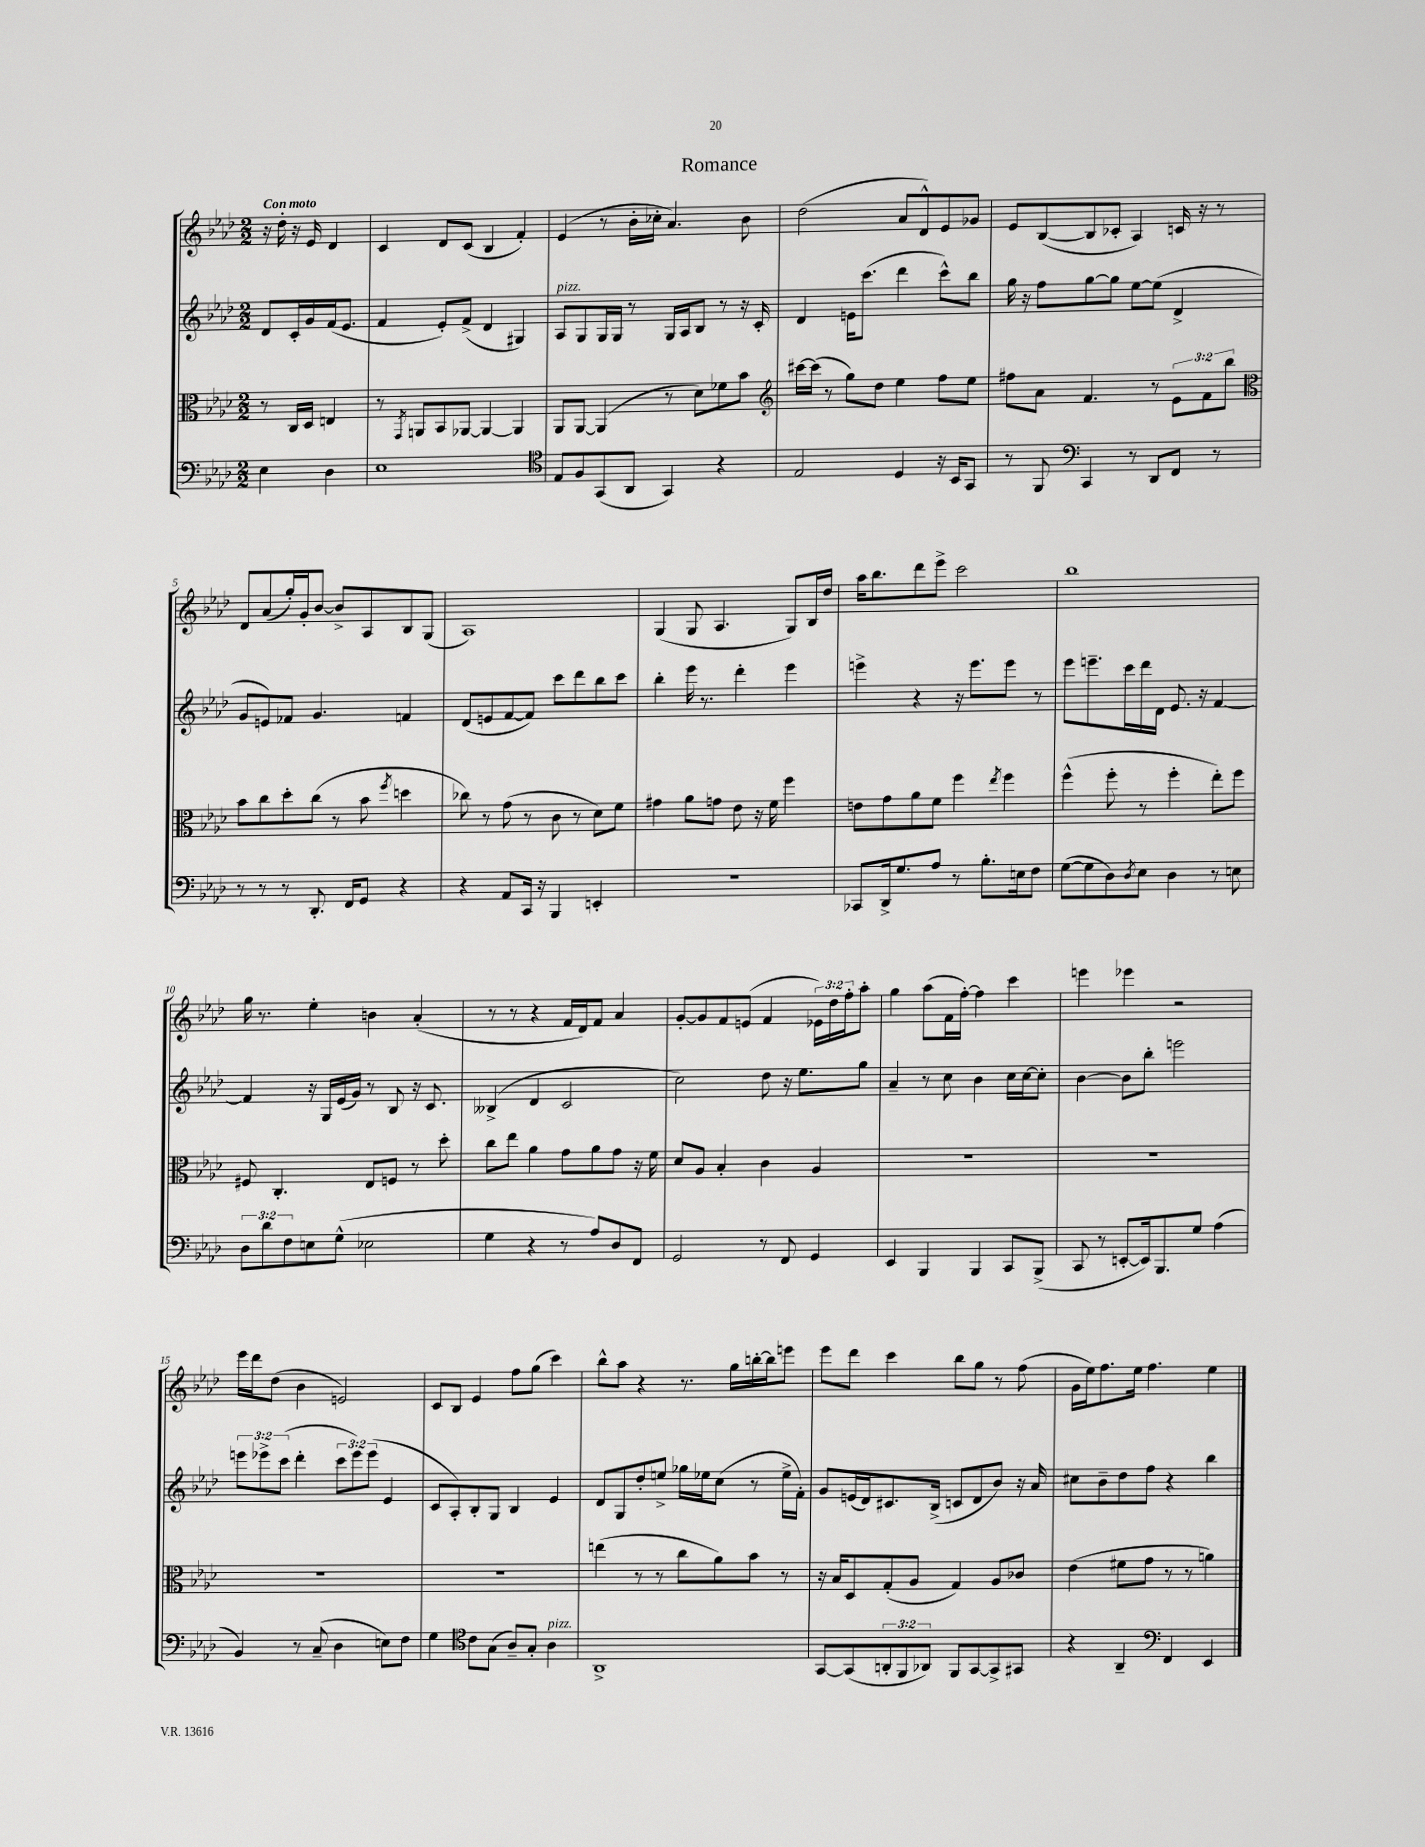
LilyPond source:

\header { title = "Romance" }
<<
\new StaffGroup <<
\new Staff = "s0" {
    \clef treble \key aes \major \numericTimeSignature \time 2/2 \override Staff.TupletNumber.text = #tuplet-number::calc-fraction-text \partial 2 \tempo "Con moto"
    r16 des''16-. r16 ees'16 des'4 |
    c'4 des'8 c'8( bes4 f'4-.) |
    ees'4( r8 bes'16-. ces''16-. aes'4.) bes'8 |
    des''2( aes'8 des'8-^) ees'8 ges'8 |
    ees'8 bes8~( bes8 ces'8-. aes4) c'16 r16 r8 |
    des'8 aes'8( g''16-.) g'16-. bes'8~ bes'8-> aes8 bes8 g8( |
    aes1) |
    g4( g8 aes4. g8) bes16 des''16 |
    aes''16 bes''8. des'''8 ees'''8-> c'''2 |
    bes''1 |
    g''16 r8. ees''4-. b'4 aes'4-.( |
    r8 r8 r4 f'16 des'16) f'8 aes'4 |
    g'8~-. g'8 f'8 e'8( f'4 \tuplet 3/2 { ees'16) des''16 f''16-. } aes''8-. |
    g''4 aes''8( f'16 f''16~-.) f''4 c'''4 |
    e'''4 ees'''4 r2 |
    ees'''16 des'''16 des''8( bes'4 e'2) |
    c'8 bes8 ees'4 f''8 g''8( c'''4) |
    bes''8-^ aes''8 r4 r8. g''16 b''16~-. b''16 e'''8 |
    ees'''8 des'''8 c'''4 bes''8 g''8 r8 f''8( |
    g'16 ees''16) f''8. ees''16 f''4. ees''4 \bar "|." |
}
\new Staff = "s1" {
    \clef treble \key aes \major \numericTimeSignature \time 2/2 \override Staff.TupletNumber.text = #tuplet-number::calc-fraction-text \partial 2
    des'8 c'16-. g'16 f'16( ees'8. |
    f'4 ees'8-.) f'8->( des'4 gis4) |
    aes8^\markup { \italic "pizz." } g8 g16 g16 r8 g16 aes16 bes8 r8 r16 c'16-. |
    des'4 e'16 c'''8.( des'''4 c'''8-^) bes''8 |
    g''16 r16 f''8 g''8~ g''8 ees''8~ ees''8( des'4-> |
    g'8 e'8) fes'8 g'4. f'4 |
    des'8( e'8 f'8~ f'8) c'''8 des'''8 bes''8 c'''8 |
    bes''4-. ees'''16 r8. des'''4-. ees'''4 |
    e'''4-> r4 r16 e'''8. e'''8 r8 |
    ees'''8 e'''8.-- c'''16 des'''16 des'16 ees'8. r16 f'4~ |
    f'4 r16 g16 ees'16( g'16) r8 bes8 r16 c'8. |
    beses4->( des'4 c'2 |
    c''2) des''8 r16 ees''8. g''8 |
    aes'4-- r8 c''8 bes'4 c''16 c''16~ c''8-. |
    bes'4~ bes'8 bes''8-. e'''2 |
    \tuplet 3/2 { e'''8 ees'''8-> c'''8( } des'''4-. \tuplet 3/2 { c'''8 ees'''8) ees'''8( } ees'4 |
    c'8 aes8-.) bes8-. g8 bes4 ees'4 |
    des'8 g8 des''8-. e''8-> ges''16 ees''16 c''8( r8 ees''16-> f'16-.) |
    g'8 e'16( des'16) cis'8. bes16->( c'8 des'8 bes'8) r16 aes'16 |
    cis''8 bes'8-- des''8 f''8 r4 bes''4 \bar "|." |
}
\new Staff = "s2" {
    \clef alto \key aes \major \numericTimeSignature \time 2/2 \override Staff.TupletNumber.text = #tuplet-number::calc-fraction-text \partial 2
    r8 c16 des16 e4 |
    r8 \acciaccatura { g,8 } a,8 bes,8 aes,8~ aes,4~ aes,4 |
    aes,8 aes,8~ aes,4( r8 des'8) fes'8 bes'8 |
    \clef treble cis'''16~ cis'''16( r8 g''8) des''8 ees''4 f''8 ees''8 |
    fis''8 aes'8 f'4. r8 \tuplet 3/2 { ees'8 f'8 bes''8 } |
    \clef alto bes'8 c''8 des''8-. c''8( r8 bes'8 \acciaccatura { f''8 } d''4 |
    ces''8) r8 g'8( r8 c'8 r8 des'8) f'8 |
    gis'4 aes'8 g'8 ees'8 r16 f'16 f''4 |
    e'8 g'8 aes'8 f'8 f''4 \acciaccatura { ees''8 } f''4 |
    f''4-^( f''8-. r8 f''4-. ees''8-.) f''8 |
    fis8 c4.-. ees8 f8 r8 des''8-. |
    c''8 ees''8 aes'4 g'8 aes'8 g'8 r16 f'16 |
    des'8 aes8 bes4-. c'4 aes4 |
    R1 |
    R1 |
    R1 |
    R1 |
    e''4( r8 r8 c''8 aes'8) bes'8 r8 |
    r16 bes16 des8 g8-.( aes8 g4) aes8 ces'8 |
    ees'4( fis'8 g'8 r8 r8 a'4) \bar "|." |
}
\new Staff = "s3" {
    \clef bass \key aes \major \numericTimeSignature \time 2/2 \override Staff.TupletNumber.text = #tuplet-number::calc-fraction-text \partial 2
    ees4 des4 |
    ees1 |
    \clef tenor ees8 f8 g,8( aes,8 g,4) r4 |
    ees2 des4 r16 bes,16 g,8 |
    r8 f,8 \clef bass c,4 r8 des,8 f,8 r8 |
    r8 r8 r8 des,8.-. f,16 g,8 r4 |
    r4 aes,8 c,16 r16 bes,,4 e,4-. |
    R1 |
    ces,8 des,16-> g8. aes8 r8 bes8.-. e16 f8 |
    g8~( g8 des8) \acciaccatura { des8 } ees8 des4 r8 e8 |
    \tuplet 3/2 { des8 des'8 f8 } e8 g8-^( ees2 |
    g4 r4 r8 aes8) des8 f,8 |
    g,2 r8 f,8 g,4 |
    ees,4 bes,,4 bes,,4 c,8 bes,,8->( |
    c,8 r8 e,8~-. e,16) bes,,8. g8 aes4( |
    bes,4) r8 c8--( des4 e8) f8 |
    g4 \clef tenor c'8 g8( aes8--) g8-. aes4^\markup { \italic "pizz." } |
    aes,1-> |
    g,8~ g,8( \tuplet 3/2 { a,8-. f,8 aes,8) } f,8 g,8~ g,8-> gis,8 |
    r4 aes,4-- \clef bass f,4 ees,4 \bar "|." |
}
>>
>>
